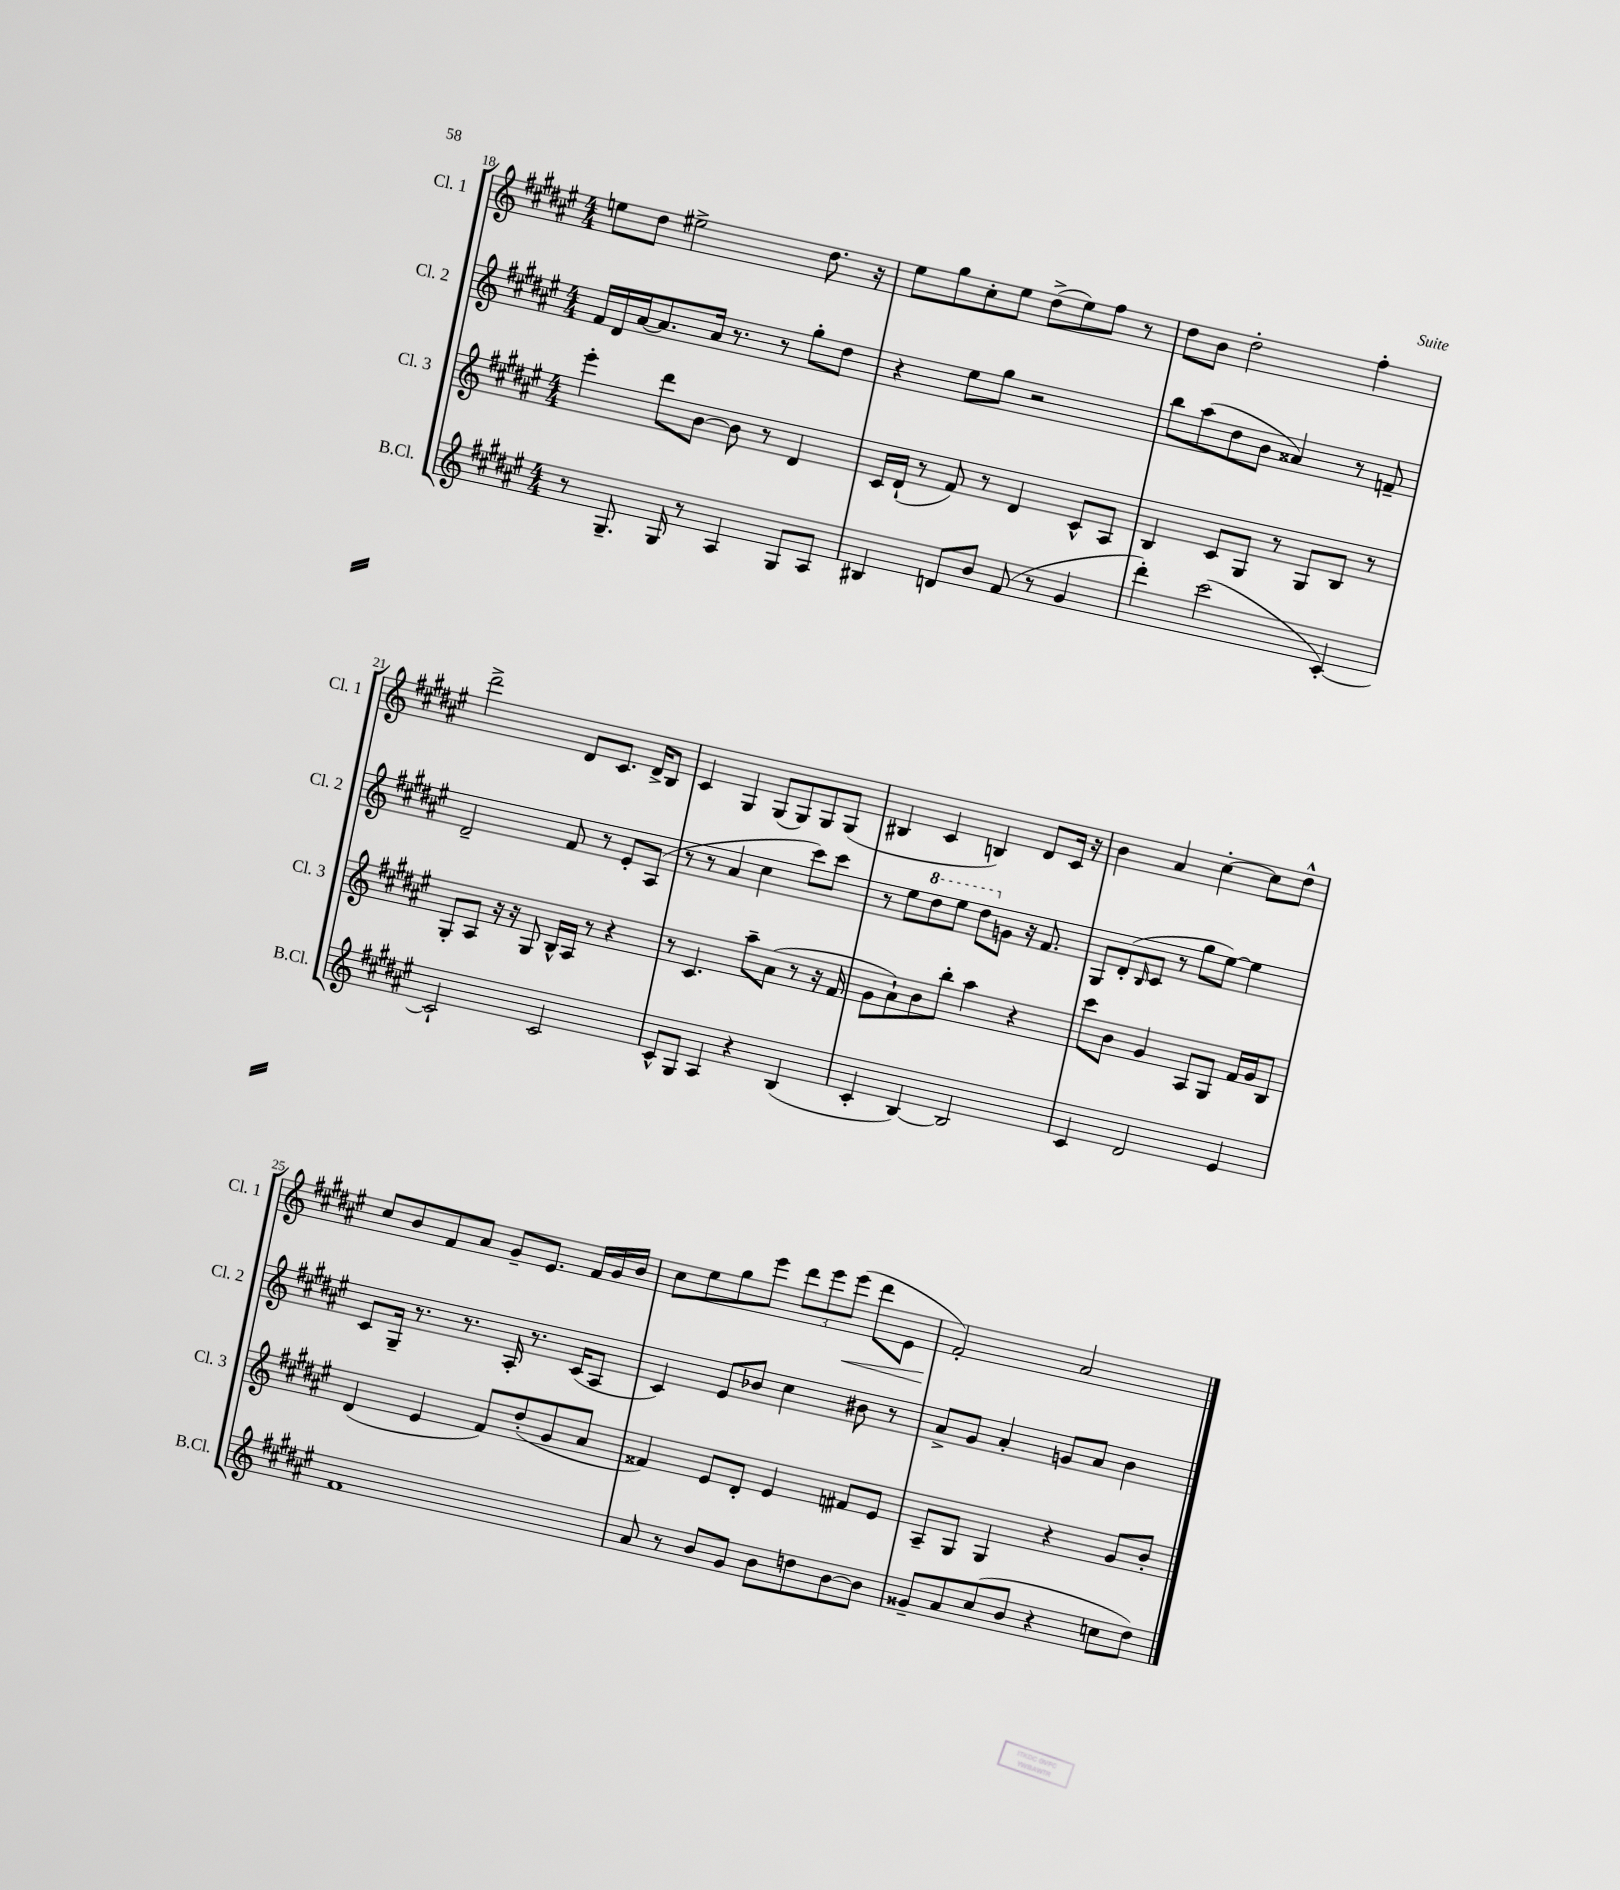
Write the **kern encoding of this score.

**kern	**kern	**kern	**kern
*staff4	*staff3	*staff2	*staff1
*clefG2	*clefG2	*clefG2	*clefG2
*k[f#c#g#d#a#e#]	*k[f#c#g#d#a#e#]	*k[f#c#g#d#a#e#]	*k[f#c#g#d#a#e#]
*M4/4	*M4/4	*M4/4	*M4/4
8r	4eee#'	16f#	8ee
.	.	16d#	.
8.G#~	.	[16a#	8dd#
.	.	8.a#]	.
.	8ddd#	.	2ee#^
16G#	.	.	.
8r	[8b	16a#	.
.	.	8.r	.
4A#	8b]	.	.
.	8r	8r	.
8G#	4d#	8gg#'	8.dd#
8A#	.	8dd#	.
.	.	.	16r
=	=	=	=
4B#	16c#	4r	8ee#
.	(16d#`	.	.
.	8r	.	8gg#
8d	8f#)	8ee#	8cc#'
8b	8r	8gg#	8ee#
(8f#	4d#	2r	(8dd#^
8r	.	.	8ee#)
4g#	8c#^^	.	8ff#
.	8A#	.	8r
=	=	=	=
4ddd#')	4B	8bb	8dd#
.	.	(8aa#	8b
(2ccc#	8c#	8dd#	2dd#'
.	8G#	8b	.
.	8r	4a##)	.
.	8G#	.	.
[4c#')	8B	8r	4ff#'
.	8r	8f~	.
=	=	=	=
2c#`]	8G#'	2d#~	2ddd#^
.	8A#	.	.
.	16r	.	.
.	16r	.	.
.	8G#	.	.
2c#	16B^^	8f#	8d#
.	16A#	.	.
.	8r	8r	8.c#
.	4r	8e#'	.
.	.	.	16d#^
.	.	(8A#	8B
=	=	=	=
8c#^^	8r	8r	4c#
8G#	4.c#	8r	.
4A#	.	4a#	4G#
4r	8aa#~	4cc#	(8G#
.	(8a#	.	8G#)
(4B	8r	8ccc#)	8G#
.	16r	8ccc#	(8G#
.	16f#	.	.
=	=	=	=
4c#'	8g#	8r	4B#
.	8a#`)	8ee#	.
[4B)	8b	8ddd#	4c#
.	8bb'	8eee#	.
2B]	4aa#	8ddd#	4B)
.	.	8g	.
.	4r	16r	8d#
.	.	8.f#	.
.	.	.	16c#
.	.	.	16r
=	=	=	=
4c#	8ccc#	8G#	4b
.	8b	(8d#'	.
.	.	16qqB	.
2d#	4g#	8c#	4a#
.	.	8r	.
.	8A#	8gg#	[4cc#'
.	8G#	[8ee#)	.
4e#	16f#	4ee#]	8cc#]
.	16g#	.	.
.	8B	.	8dd#^^
=	=	=	=
1f#	(4d#	8c#	8cc#
.	.	16G#~	8b
.	.	8.r	.
.	4e#	.	8f#
.	.	8.r	8a#
.	8f#)	.	8g#~
.	.	16A#'	.
.	(8dd#'	8.r	8.e#
.	8g#	.	.
.	.	(16c#	16f#
.	8a#	8A#	16g#
.	.	.	16b
=	=	=	=
8a#	4f##)	4c#)	8cc#
8r	.	.	8ee#
8b	8e#	8e#	8gg#
8g#	8d#'	8b-	8eee#
8b	4e#	4cc#	12ddd#
.	.	.	12eee#
8dd	.	.	.
.	.	.	(12eee#
[8b	8f#	8b#	8ddd#
8b]	8e#	8r	8e#
=	=	=	=
8g##~	8A#~	8a#^	2f#')
8a#	8G#	8g#	.
(8cc#	4G#	4a#'	.
8b	.	.	.
4r	4r	8g	2a#
.	.	8a#	.
8cc	8g#	4b	.
8dd#)	8b'	.	.
==	==	==	==
*-	*-	*-	*-
